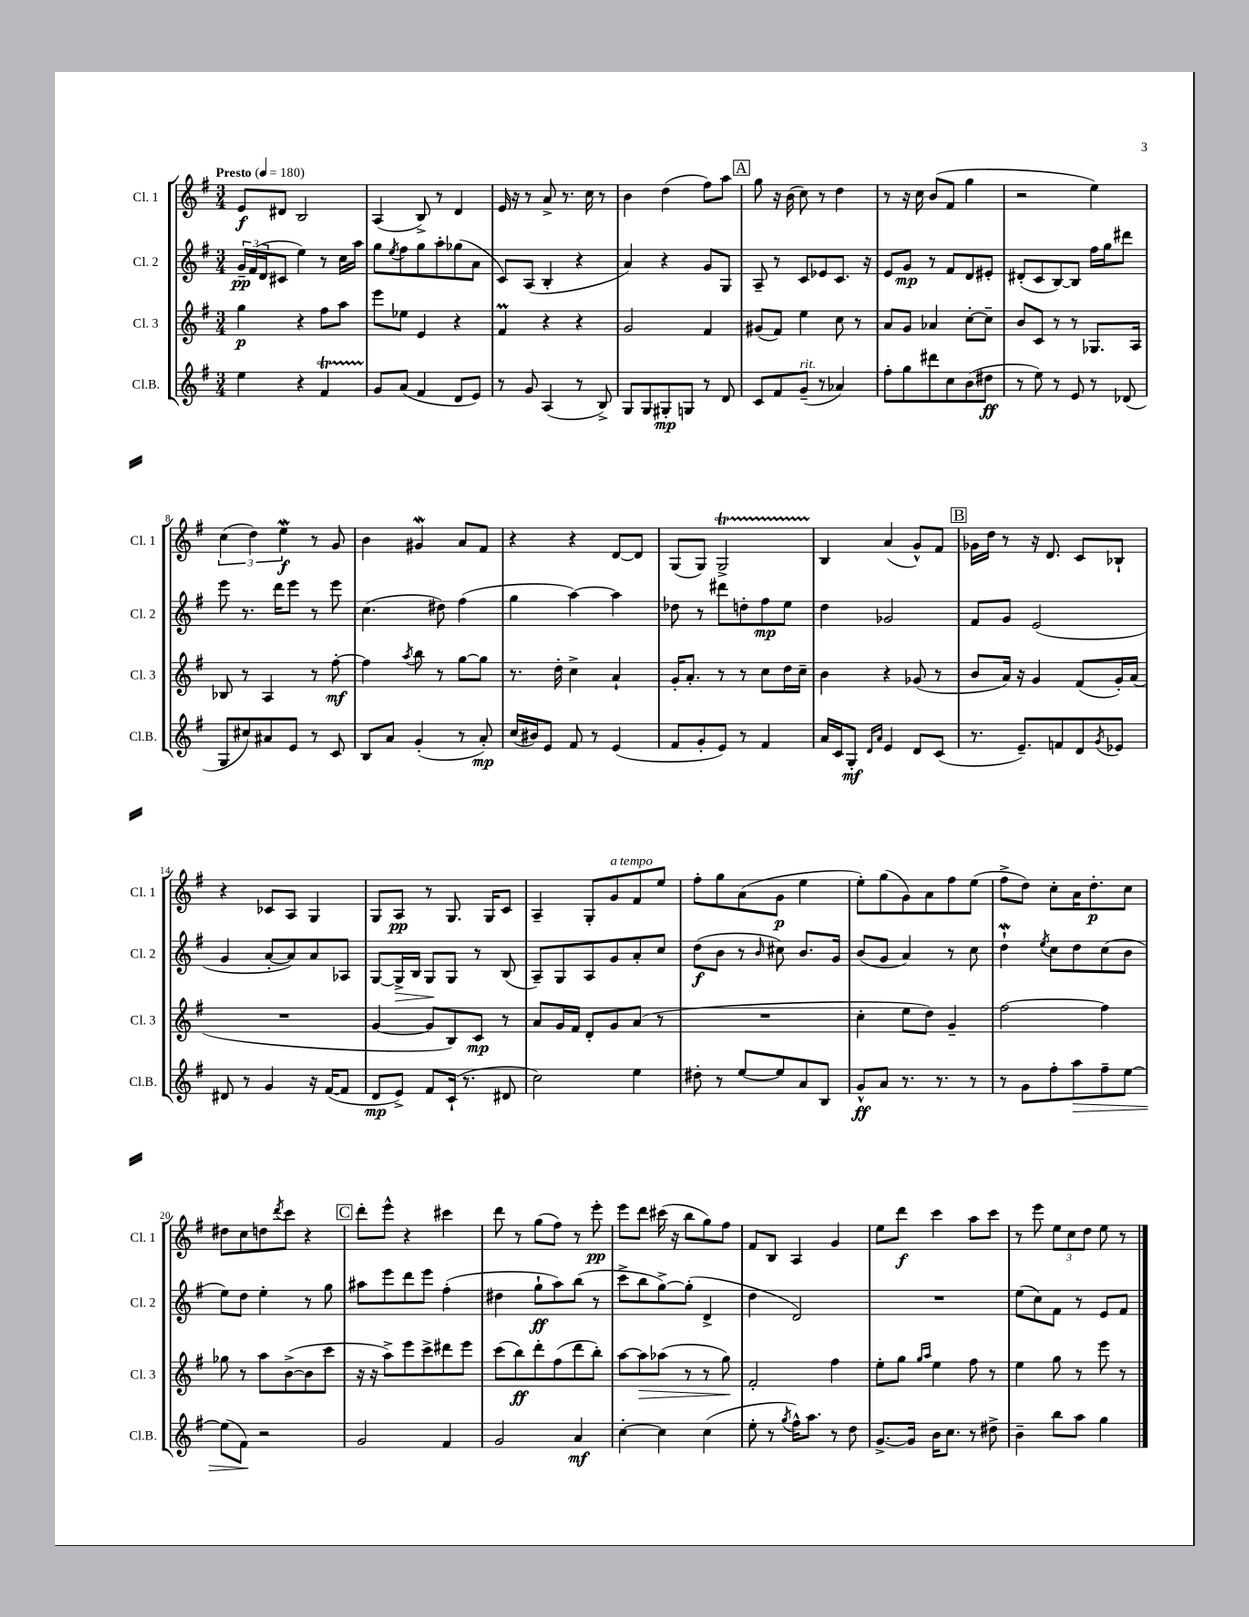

**kern	**dynam	**kern	**dynam	**kern	**dynam	**kern	**dynam
*part4	*part4	*part3	*part3	*part2	*part2	*part1	*part1
*staff4	*staff4	*staff3	*staff3	*staff2	*staff2	*staff1	*staff1
*I"Cl.B.	*	*I"Cl. 3	*	*I"Cl. 2	*	*I"Cl. 1	*
*I'Cl.B.	*	*I'Cl. 3	*	*I'Cl. 2	*	*I'Cl. 1	*
*clefG2	*	*clefG2	*	*clefG2	*	*clefG2	*
*k[f#]	*	*k[f#]	*	*k[f#]	*	*k[f#]	*
*M3/4	*	*M3/4	*	*M3/4	*	*M3/4	*
*MM180	*	*MM180	*	*MM180	*	*MM180	*
=1	=1	=1	=1	=1	=1	=1	=1
!	!	!	!	!	!	!LO:TX:a:B:t=Presto	!
4ee\	.	4gg\	p	24g~/LL	pp	8e/L	f
.	.	.	.	(24f#/	.	.	.
.	.	.	.	24d/J	.	.	.
.	.	.	.	8c#X/J	.	8d#X/J	.
4r	.	4r	.	4ee\)	.	2B/	.
4f#t/	.	8ff#\L	.	8r	.	.	.
.	.	8aa\J	.	16cc\LL	.	.	.
.	.	.	.	16aa\JJ	.	.	.
=2	=2	=2	=2	=2	=2	=2	=2
8g/L	.	8eee\L	.	8gg\L	.	(4A/	.
.	.	.	.	8qee/	.	.	.
(8a/J	.	8ee-X\J	.	8ff#\	.	.	.
4f#/	.	4e/	.	8gg\	.	8B^/)	.
.	.	.	.	8aa'\	.	8r	.
8d/L	.	4r	.	(8gg-X\	.	4d/	.
8e/J)	.	.	.	8a\J	.	.	.
=3	=3	=3	=3	=3	=3	=3	=3
8r	.	4f#m/	.	8c/L)	.	16e/	.
.	.	.	.	.	.	16r	.
8g/	.	.	.	(8A/J	.	8r	.
(4A/	.	4r	.	4B'/	.	8a^/	.
.	.	.	.	.	.	8.r	.
8r	.	4r	.	4r	.	.	.
.	.	.	.	.	.	16cc\	.
8B^/)	.	.	.	.	.	8r	.
=4	=4	=4	=4	=4	=4	=4	=4
8G/L	.	2g/	.	4a/)	.	4b\	.
8G/	.	.	.	.	.	.	.
8G#X'/	mp	.	.	4r	.	(4dd\	.
8Gn/J	.	.	.	.	.	.	.
8r	.	4f#/	.	8g/L	.	8ff#\L)	.
8d/	.	.	.	8G/J	.	8aa\J	.
!!LO:REH:place=s1:t=A
=5	=5	=5	=5	=5	=5	=5	=5
8c/L	.	(8g#X/L	.	8A~/	.	8gg\	.
8f#/	.	8f#/J)	.	8r	.	16r	.
.	.	.	.	.	.	(16b\	.
!LO:TX:a:i:t=rit.	!	!	!	!	!	!	!
(8g~/J	.	4ee\	.	8c/L	.	8cc\)	.
8r	.	.	.	8e-X/	.	8r	.
4a-X/)	.	8cc\	.	8.c/J	.	4dd\	.
.	.	8r	.	.	.	.	.
.	.	.	.	16r	.	.	.
=6	=6	=6	=6	=6	=6	=6	=6
8ff#'\L	.	8a/L	.	8e/L	.	8r	.
8gg\	.	8g/J	.	8g/J	mp	16r	.
.	.	.	.	.	.	16cc\	.
8ddd#X\	.	4a-X/	.	8r	.	(8b/L	.
8cc\	.	.	.	8f#/L	.	8f#/J	.
(8b\	.	[8cc'\L	.	8d/	.	4gg\	.
8dd#X\J	ff	8cc~\J]	.	8e#X'/J	.	.	.
=7	=7	=7	=7	=7	=7	=7	=7
8r	.	8b/L	.	(8d#X'/L	.	2r	.
8ee\)	.	8c/J	.	8c/	.	.	.
8r	.	8r	.	[8B/)	.	.	.
8e/	.	8r	.	8B/J]	.	.	.
8r	.	8.G-X/L	.	16ff#\LL	.	4ee\)	.
.	.	.	.	16gg\J	.	.	.
(8d-X/	.	.	.	8ddd#X\J	.	.	.
.	.	16A/Jk	.	.	.	.	.
!!LO:LB:g=z
=8	=8	=8	=8	=8	=8	=8	=8
8G/L	.	8B-X/	.	8eee\	.	(6cc\	.
8cc#X/)	.	8r	.	8.r	.	.	.
.	.	.	.	.	.	6dd\)	.
8a#X/	.	4A/	.	.	.	.	.
.	.	.	.	16ddd\KL	.	.	.
.	.	.	.	.	.	6eeW\	f
8e/J	.	.	.	8eee\J	.	.	.
8r	.	8r	.	8r	.	8r	.
8c/	.	[8ff#'\	mf	8eee\	.	8g/	.
=9	=9	=9	=9	=9	=9	=9	=9
8B/L	.	4ff#\]	.	(4.cc\	.	4b\	.
8a/J	.	.	.	.	.	.	.
.	.	8qaa/	.	.	.	.	.
(4g'/	.	8bb\	.	.	.	4g#XW/	.
.	.	8r	.	8dd#X\)	.	.	.
8r	.	[8gg\L	.	(4ff#\	.	8a/L	.
8a'/)	mp	8gg\J]	.	.	.	8f#/J	.
=10	=10	=10	=10	=10	=10	=10	=10
(16cc/LL	.	8.r	.	4gg\	.	4r	.
16b#X/J)	.	.	.	.	.	.	.
8e/J	.	.	.	.	.	.	.
.	.	16dd'\	.	.	.	.	.
8f#/	.	4cc^\	.	[4aa\)	.	4r	.
8r	.	.	.	.	.	.	.
(4e/	.	4a`/	.	4aa\]	.	[8d/L	.
.	.	.	.	.	.	8d/J]	.
=11	=11	=11	=11	=11	=11	=11	=11
8f#/L	.	16g'/KL	.	8dd-X\	.	(8G/L	.
.	.	8.a'/J	.	.	.	.	.
8g'/	.	.	.	8r	.	8G/J)	.
8e/J)	.	8r	.	8ddd#X\L	.	2GT^/	.
8r	.	8r	.	8ddn'\	.	.	.
4f#/	.	8cc\L	.	8ff#\	mp	.	.
.	.	16dd\L	.	8ee\J	.	.	.
.	.	16cc~\JJ	.	.	.	.	.
=12	=12	=12	=12	=12	=12	=12	=12
16a/LL	.	4b\	.	4dd\	.	4B/	.
16c/J	.	.	.	.	.	.	.
8G'/J	mf	.	.	.	.	.	.
16qqd/LL	.	.	.	.	.	.	.
16qqa/JJ	.	.	.	.	.	.	.
4e/	.	4r	.	2g-X/	.	(4a/	.
8d/L	.	(8g-X/	.	.	.	8g^^/L)	.
(8c/J	.	8r	.	.	.	8f#/J	.
!!LO:REH:place=s1:t=B
=13	=13	=13	=13	=13	=13	=13	=13
8.r	.	8b/L	.	8f#/L	.	16g-X\LL	.
.	.	.	.	.	.	16dd\JJ	.
.	.	16a/Jk)	.	8g/J	.	8r	.
8.e~/L)	.	16r	.	.	.	.	.
.	.	4g/	.	(2e/	.	16r	.
.	.	.	.	.	.	8.d/	.
8fn/	.	.	.	.	.	.	.
8d/	.	(8f#/L	.	.	.	8c/L	.
8qg/	.	.	.	.	.	.	.
8e-X/J	.	16g'/L)	.	.	.	8B-X`/J	.
.	.	(16a/JJ	.	.	.	.	.
!!LO:LB:g=z
=14	=14	=14	=14	=14	=14	=14	=14
8d#X/	.	2.r	.	4g/	.	4r	.
8r	.	.	.	.	.	.	.
4g/	.	.	.	[8a'/L	.	8c-X/L	.
.	.	.	.	8a/])	.	8A/J	.
16r	.	.	.	8a/	.	4G/	.
([16f#/KL	.	.	.	.	.	.	.
8f#/J]	.	.	.	8A-X/J	.	.	.
=15	=15	=15	=15	=15	=15	=15	=15
8d/L	mp	[4g/	.	[8G/L	.	8G/L	.
!	!	!	!	!	!LO:HP:b	!	!
8e^/J)	.	.	.	16G^/L]	>	8A/J	pp
.	.	.	.	16B/JJ	.	.	.
8f#/L	.	8g/L]	.	8G/L	.	8r	.
(16c`/Jk	.	8B/)	.	8G/J	]	8.G/	.
8.r	.	.	.	.	.	.	.
.	.	8c/J	mp	8r	.	.	.
.	.	.	.	.	.	16G/KL	.
8d#X/	.	8r	.	(8B/	.	8c/J	.
=16	=16	=16	=16	=16	=16	=16	=16
2cc\)	.	8a/L	.	8A~/L)	.	4A~/	.
.	.	16g/L	.	8G/	.	.	.
.	.	16f#/JJ	.	.	.	.	.
.	.	8d'/L	.	8A/	.	8G'/L	.
!	!	!	!	!	!	!LO:TX:a:i:t=a tempo	!
.	.	8g/	.	8g/	.	8g/	.
4ee\	.	(8a/J	.	8a'/	.	8f#/	.
.	.	8r	.	8cc/J	.	8ee/J	.
=17	=17	=17	=17	=17	=17	=17	=17
8dd#X'\	.	2.r	.	(8dd\L	f	8ff#'\L	.
8r	.	.	.	8b\J	.	8gg\	.
[8ee/L	.	.	.	8r	.	(8a\	.
.	.	.	.	16qqb/	.	.	.
8ee/]	.	.	.	8cc#X\)	.	8g\J	p
8a/	.	.	.	8.b/L	.	4ee\	.
8B/J	.	.	.	.	.	.	.
.	.	.	.	16g/Jk	.	.	.
=18	=18	=18	=18	=18	=18	=18	=18
8g^^/L	ff	4cc'\	.	(8b/L	.	8ee'\L)	.
8a/J	.	.	.	8g/J	.	(8gg\	.
8.r	.	8ee\L	.	4a/)	.	8g\)	.
.	.	8dd\J)	.	.	.	8a\	.
8.r	.	.	.	.	.	.	.
.	.	4g~/	.	8r	.	8ff#\	.
8r	.	.	.	8cc\	.	(8ee\J	.
=19	=19	=19	=19	=19	=19	=19	=19
8r	.	[2ff#\	.	4ddW`\	.	8ff#^\L	.
8g\L	.	.	.	.	.	8dd\J)	.
.	.	.	.	8qee/	.	.	.
8ff#'\	.	.	.	8cc\L	.	8cc'\L	.
!	!LO:HP:b	!	!	!	!	!	!
8aa\	>	.	.	8dd\	.	16a\K	.
.	.	.	.	.	.	8.dd'\	p
8ff#~\	.	4ff#\]	.	(8cc\	.	.	.
[8ee\J	.	.	.	8b\J	.	8cc\J	.
!!LO:LB:g=z
=20	=20	=20	=20	=20	=20	=20	=20
(8ee\L]	.	8gg-X\	.	8ee\L)	.	8dd#X\L	.
8f#\J)	.	8r	.	8dd\J	.	8cc\	.
2r	]	8aa\L	.	4ee'\	.	8ddn\	.
.	.	.	.	.	.	8qddd/	.
.	.	([8b^\	.	.	.	8ccc\J	.
.	.	8b\]	.	8r	.	4r	.
.	.	8ccc\J	.	8gg\	.	.	.
!!LO:REH:place=s1:t=C
=21	=21	=21	=21	=21	=21	=21	=21
2g/	.	16r	.	8aa#X\L	.	8ddd'\L	.
.	.	16r	.	.	.	.	.
.	.	8aa^\L)	.	8eee\	.	8eee^^\J	.
.	.	8eee\	.	8ddd\	.	4r	.
.	.	8ccc^\	.	8eee\J	.	.	.
4f#/	.	8ddd#X\	.	(4ff#'\	.	4ccc#X\	.
.	.	8eee\J	.	.	.	.	.
=22	=22	=22	=22	=22	=22	=22	=22
2g/	.	(8ccc\L	.	4dd#X\	.	8ddd\	.
.	.	8bb\)	ff	.	.	8r	.
.	.	8ddd'\	.	8gg`\L	ff	(8gg\L	.
.	.	(8ff#\	.	8aa\)	.	8ff#\J)	.
4a/	mf	8ddd\	.	(8bb\J	.	8r	.
.	.	8bb'\J)	.	8r	.	8eee'\	pp
=23	=23	=23	=23	=23	=23	=23	=23
[4cc'\	.	[8aa\L	.	8ccc^\L	.	8eee\L	.
!	!	!	!LO:HP:b	!	!	!	!
.	.	8aa\]	>	8bb\	.	8ddd\J	.
4cc\]	.	(8aa-X\J	.	[8gg^\)	.	(16ccc#X\	.
.	.	.	.	.	.	16r	.
.	.	8r	.	(8gg'\J]	.	8bb\L	.
(4cc\	.	8r	.	4d^/	.	8gg\)	.
.	.	8gg\)	.	.	.	8ff#\J	.
.	.	.	]	.	.	.	.
=24	=24	=24	=24	=24	=24	=24	=24
8ee'\	.	2f#'/	.	4dd\	.	8f#/L	.
8r	.	.	.	.	.	8B/J	.
8qgg/	.	.	.	.	.	.	.
16ff#^^\KL)	.	.	.	2d/)	.	4A/	.
8.aa\J	.	.	.	.	.	.	.
8r	.	4ff#\	.	.	.	4g/	.
8dd\	.	.	.	.	.	.	.
=25	=25	=25	=25	=25	=25	=25	=25
[8.g^/L	.	8ee'\L	.	2.r	.	8ee\L	.
.	.	8gg\J	.	.	.	8ddd\J	f
16g/Jk]	.	.	.	.	.	.	.
.	.	16qqgg/LL	.	.	.	.	.
.	.	16qqaa/JJ	.	.	.	.	.
16b\KL	.	4ee\	.	.	.	4ccc\	.
8.cc\J	.	.	.	.	.	.	.
8r	.	8ff#\	.	.	.	8aa\L	.
8dd#X^\	.	8r	.	.	.	8ccc\J	.
=26	=26	=26	=26	=26	=26	=26	=26
4b~\	.	4ee\	.	(8ee\L	.	8r	.
.	.	.	.	8cc\)	.	8eee\	.
8bb\L	.	8gg\	.	8f#\J	.	12ee\L	.
.	.	.	.	.	.	12cc\	.
8aa\J	.	8r	.	8r	.	.	.
.	.	.	.	.	.	12dd\J	.
4gg\	.	8eee\	.	8e/L	.	8ee\	.
.	.	8r	.	8f#/J	.	8r	.
==	==	==	==	==	==	==	==
*-	*-	*-	*-	*-	*-	*-	*-
